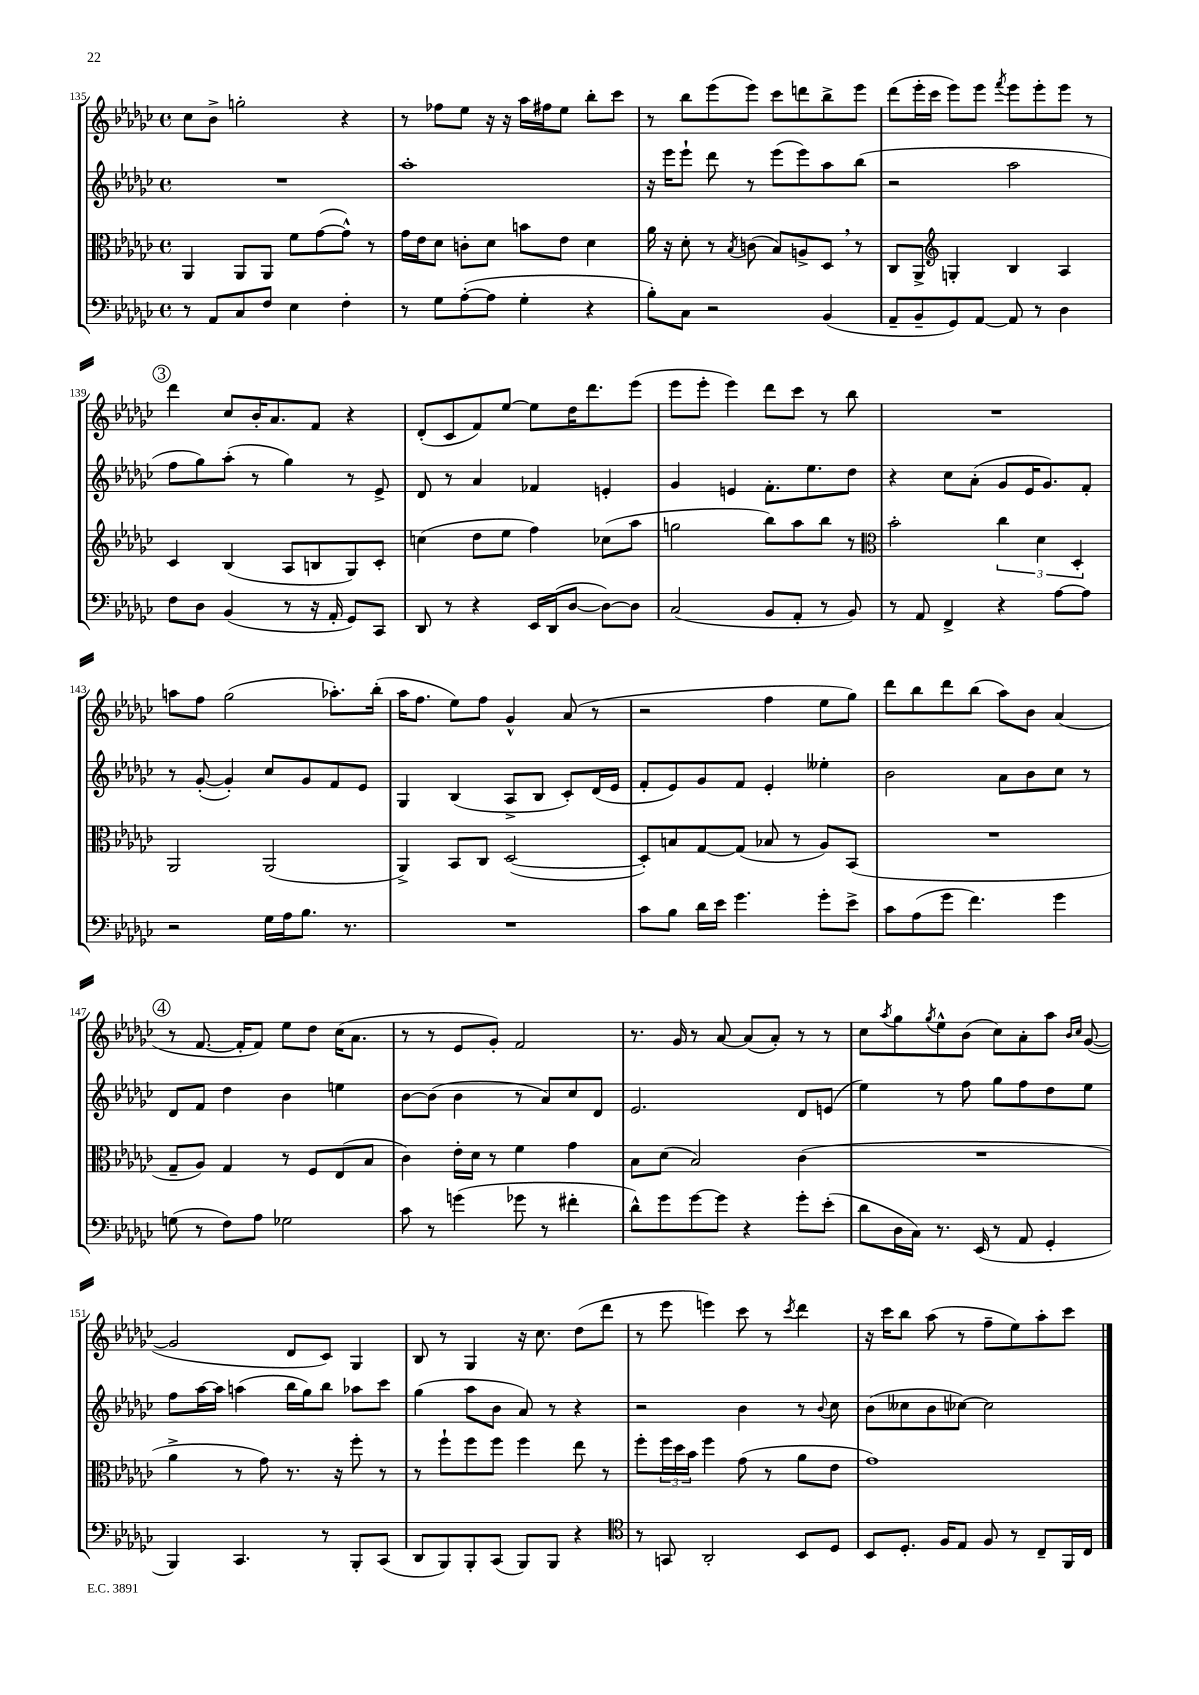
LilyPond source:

<<
\new StaffGroup <<
\new Staff = "s0" {
    \clef treble \key ges \major \defaultTimeSignature \time 4/4
    ces''8 bes'8-> g''2-. r4 |
    r8 fes''8 ees''8 r16 r16 aes''16 fis''16 ees''8 bes''8-. ces'''8 |
    r8 bes''8 ees'''8( ees'''8) ces'''8 d'''8 bes''8-> ees'''8 |
    des'''8( ees'''16-. ces'''16 ees'''8) ees'''8 \acciaccatura { f'''8 } ees'''8 ees'''8-. ees'''8 r8 |
    \mark \markup { \circle "3" } des'''4 ces''8 bes'16-. aes'8. f'8 r4 |
    des'8-.( ces'8 f'8) ees''8~ ees''8 des''16 des'''8. ees'''8( |
    ees'''8 ees'''8-. ees'''4) des'''8 ces'''8 r8 bes''8 |
    R1 |
    a''8 f''8 ges''2( aes''8.-.) bes''16-.( |
    aes''16 f''8. ees''8) f''8 ges'4-^ aes'8( r8 |
    r2 f''4 ees''8 ges''8) |
    des'''8 bes''8 des'''8 bes''8( aes''8) bes'8 aes'4( |
    \mark \markup { \circle "4" } r8 f'8.~ f'16-. f'8) ees''8 des''8 ces''16( aes'8. |
    r8 r8 ees'8 ges'8-.) f'2 |
    r8. ges'16 r8 aes'8~ aes'8( aes'8-.) r8 r8 |
    ces''8 \acciaccatura { aes''8 } ges''8 \acciaccatura { ges''8 } ees''8-^ bes'8( ces''8) aes'8-. aes''8 \grace { bes'16 ces''16 } ges'8~( |
    ges'2 des'8 ces'8) ges4 |
    bes8 r8 ges4 r16 ces''8. des''8( des'''8 |
    r8 ees'''8 e'''4) ces'''8 r8 \acciaccatura { ces'''8 } des'''4 |
    r16 ces'''16 bes''8 aes''8( r8 f''8-- ees''8) aes''8-. ces'''8 \bar "|." |
}
\new Staff = "s1" {
    \clef treble \key ges \major \defaultTimeSignature \time 4/4
    R1 |
    aes''1-. |
    r16 ees'''16 ees'''8-! des'''8 r8 ees'''8( ees'''8) aes''8 bes''8( |
    r2 aes''2 |
    \mark \markup { \circle "3" } f''8 ges''8) aes''8-.( r8 ges''4) r8 ees'8-> |
    des'8 r8 aes'4 fes'4 e'4-. |
    ges'4 e'4 f'8.-. ees''8. des''8 |
    r4 ces''8 aes'8-.( ges'8 ees'16 ges'8.) f'8-. |
    r8 ges'8~-.( ges'4-.) ces''8 ges'8 f'8 ees'8 |
    ges4 bes4( aes8-> bes8 ces'8-.) des'16( ees'16 |
    f'8-. ees'8) ges'8 f'8 ees'4-. eeses''4-. |
    bes'2 aes'8 bes'8 ces''8 r8 |
    \mark \markup { \circle "4" } des'8 f'8 des''4 bes'4 e''4 |
    bes'8~ bes'8( bes'4 r8 aes'8) ces''8 des'8 |
    ees'2. des'8 e'8( |
    ees''4) r8 f''8 ges''8 f''8 des''8 ees''8 |
    f''8 aes''16~ aes''16 a''4( bes''16 ges''16) bes''8 aes''8 ces'''8 |
    ges''4( aes''8 bes'8 aes'8) r8 r4 |
    r2 bes'4 r8 \appoggiatura { bes'8 } ces''8 |
    bes'8( ceses''8 bes'8 ces''8~) ces''2 \bar "|." |
}
\new Staff = "s2" {
    \clef alto \key ges \major \defaultTimeSignature \time 4/4
    aes,4 aes,8 aes,8 f'8 ges'8~( ges'8-^) r8 |
    ges'16 ees'16 des'8 c'8-. des'8 b'8 ees'8 des'4 |
    aes'16 r16 des'8-. r8 \acciaccatura { bes8 } c'8( bes8) a8-> des8 \breathe r8 |
    ces8 aes,8-> \clef treble g4-. bes4 aes4 |
    \mark \markup { \circle "3" } ces'4 bes4( aes8 b8 ges8) ces'8-. |
    c''4( des''8 ees''8 f''4) ces''8( aes''8 |
    g''2 bes''8) aes''8 bes''8 r8 |
    \clef alto bes'2-. \tuplet 3/2 { ces''4 des'4 des4-. } |
    aes,2 aes,2( |
    aes,4->) bes,8 ces8 des2~( |
    des8-.) b8 ges8~ ges8( bes8 r8 aes8) bes,8( |
    R1 |
    \mark \markup { \circle "4" } ges8-- aes8) ges4 r8 f8 ees8( bes8 |
    ces'4) ees'16-. des'16 r8 f'4 ges'4 |
    bes8 des'8( bes2) ces'4( |
    R1 |
    aes'4-> r8 ges'8) r8. r16 f''8-. r8 |
    r8 f''8-! f''8 f''8 f''4 ees''8 r8 |
    f''8-. \tuplet 3/2 { f''16 des''16 bes'16 } f''4 ges'8( r8 aes'8 ees'8 |
    ges'1) \bar "|." |
}
\new Staff = "s3" {
    \clef bass \key ges \major \defaultTimeSignature \time 4/4
    r8 aes,8 ces8 f8 ees4 f4-. |
    r8 ges8 aes8~-.( aes8 ges4-. r4 |
    bes8-.) ces8 r2 bes,4( |
    aes,8-- bes,8-- ges,8) aes,8~ aes,8 r8 des4 |
    \mark \markup { \circle "3" } f8 des8 bes,4( r8 r16 aes,16-. ges,8) ces,8 |
    des,8 r8 r4 ees,16 des,16( des8~ des8~) des8 |
    ces2( bes,8 aes,8-. r8 bes,8) |
    r8 aes,8 f,4-> r4 aes8~ aes8 |
    r2 ges16 aes16 bes8. r8. |
    R1 |
    ces'8 bes8 des'16 ees'16 ges'4. ges'8-. ees'8-> |
    ces'8 aes8( ges'8 f'4.) ges'4 |
    \mark \markup { \circle "4" } g8( r8 f8) aes8 ges2 |
    ces'8 r8 g'4( ges'8 r8 fis'4-. |
    des'8-^) ges'8 ges'8~ ges'8 r4 ges'8-. ees'8-.( |
    des'8 des16 ces16) r8. ees,16( r8 aes,8 ges,4-. |
    bes,,4) ces,4. r8 bes,,8-. ces,8( |
    des,8 bes,,8) bes,,8-. ces,8( bes,,8) bes,,8 r4 |
    \clef tenor r8 g,8 aes,2-. bes,8 des8 |
    bes,8 des8.-. f16 ees8 f8 r8 ces8-- f,16 ces16 \bar "|." |
}
>>
>>
\layout { \context { \Score currentBarNumber = #135 } }
